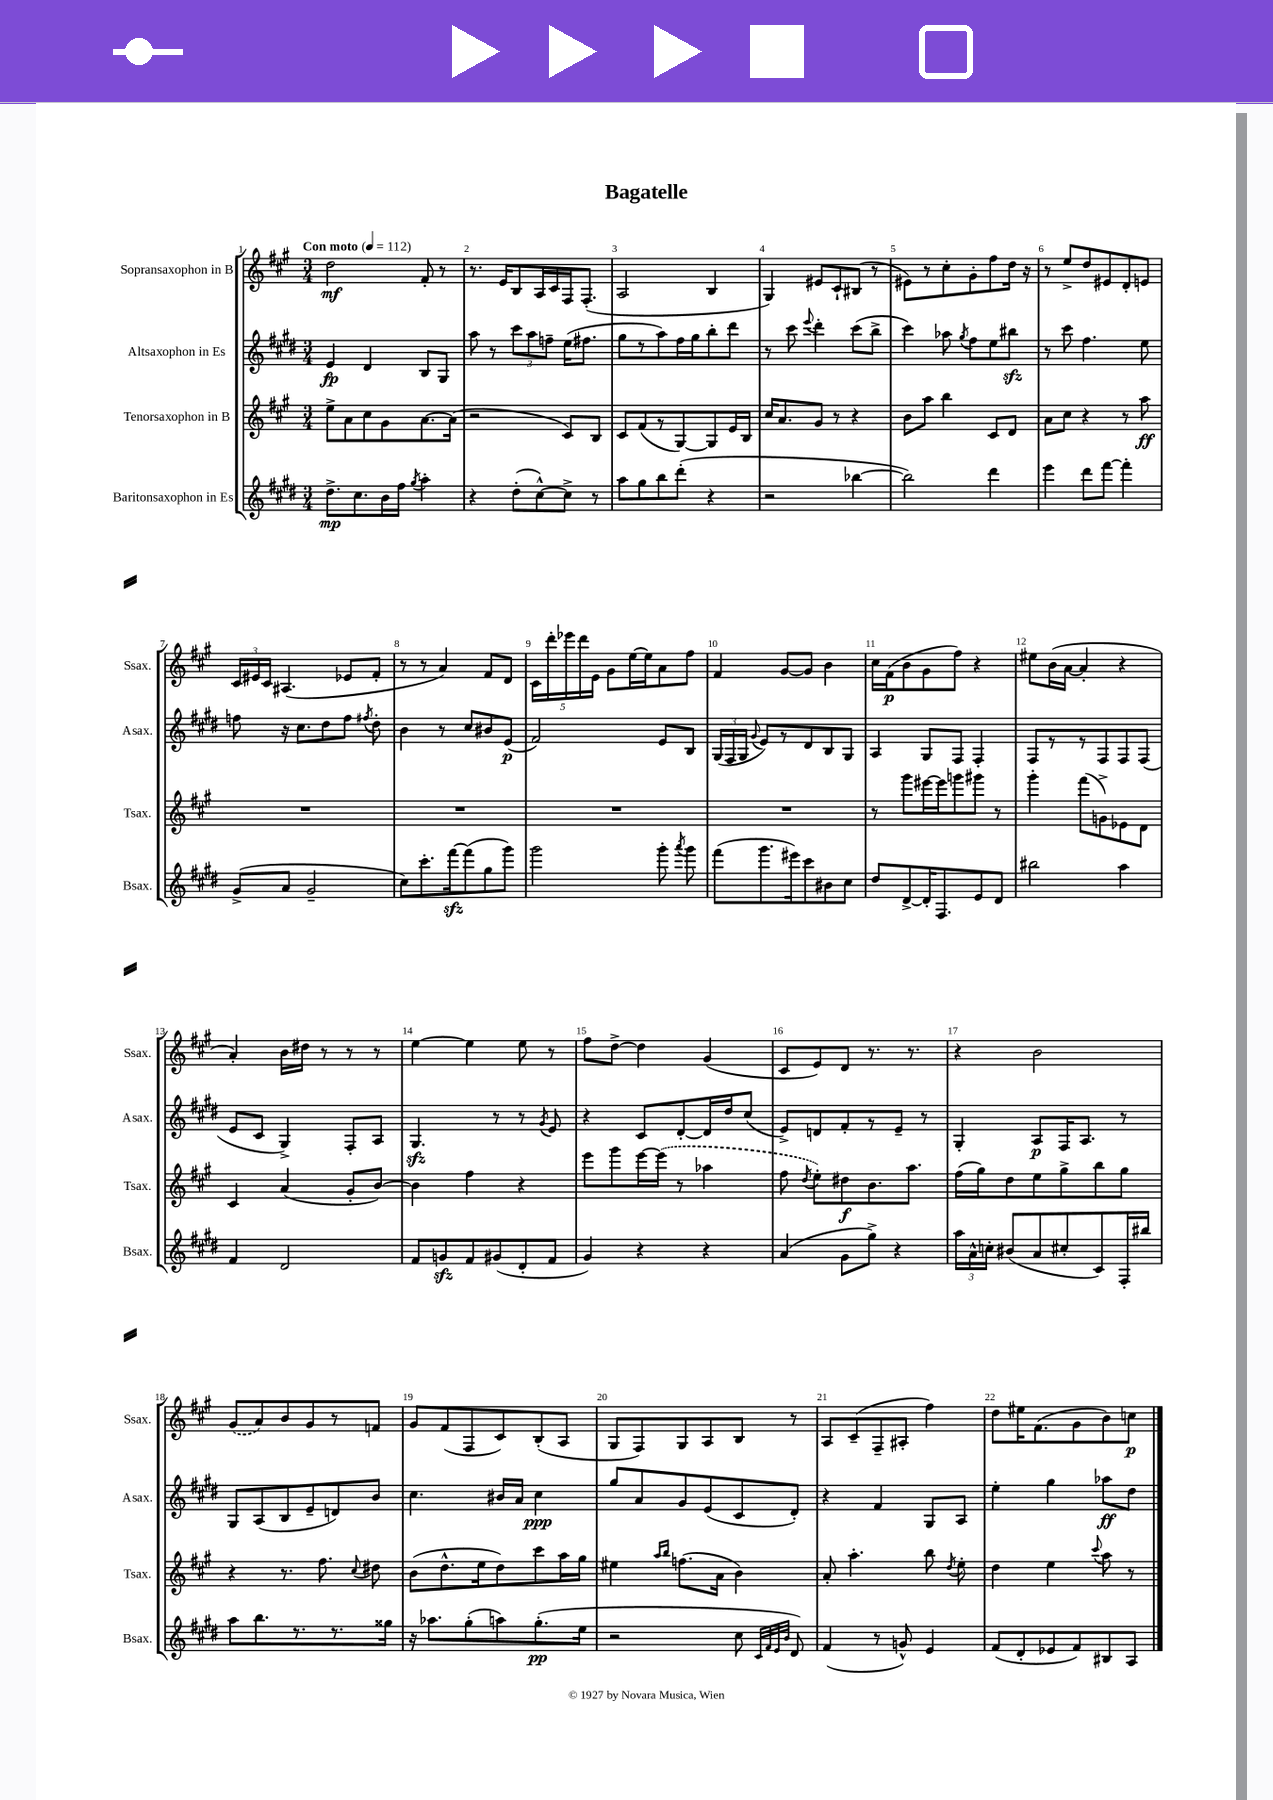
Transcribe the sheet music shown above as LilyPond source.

\header { title = "Bagatelle" }
<<
\new StaffGroup <<
\new Staff = "s0" \with { instrumentName = "Sopransaxophon in B" shortInstrumentName = "Ssax." } {
    \clef treble \key a \major \numericTimeSignature \time 3/4 \tempo "Con moto" 4 = 112
    \autoBeamOff d''2\mf fis'8-. r8 |
    r8. e'16[ b8 a16 cis'16 fis16 fis8.]-.( |
    a2 b4 |
    gis4) eis'8[ cis'8-! bis8]( r8 |
    eis'8[) r8 cis''8-. gis'8-. fis''8 d''16] r16 |
    r8 e''8[-> d''8 eis'8 d'8-. e'8] |
    \tuplet 3/2 { cis'16[ eis'16 cis'16] } ais4.( ees'8[ fis'8]-. |
    r8 r8 a'4) fis'8[ d'8] |
    \tuplet 5/4 { cis'16[ d'''16-. ees'''16 d'''16 e'16] } gis'8[ e''16~ e''16 a'8 fis''8] |
    fis'4 gis'8[~ gis'8] b'4 |
    cis''16[ fis'16\p( b'8 gis'8 fis''8]) r4 |
    eis''8[ b'16( a'16]~ a'4-. r4 |
    a'4-.) b'16[ dis''16] r8 r8 r8 |
    e''4~ e''4 e''8 r8 |
    fis''8[ d''8]~-> d''4 gis'4( |
    cis'8[ e'8) d'8] r8. r8. |
    r4 b'2 |
    \once \slurDashed gis'8[( a'8) b'8 gis'8 r8 f'8] |
    gis'8[ fis'8( fis8 cis'8) b8-.( a8] |
    gis8[ fis8) gis8 a8 b8] r8 |
    a8[ cis'8--( fis8-- ais8]-. fis''4) |
    d''8[ eis''16 fis'8.( gis'8 b'8) c''8]\p \bar "|." |
}
\new Staff = "s1" \with { instrumentName = "Altsaxophon in Es" shortInstrumentName = "Asax." } {
    \clef treble \key e \major \numericTimeSignature \time 3/4
    \autoBeamOff e'4\fp dis'4 b8[ gis8] |
    a''8 r8 \tuplet 3/2 { cis'''8[ a''8 f''8]-- } e''16[( fis''8.] |
    gis''8[ r8 a''8) fis''16 gis''16 b''8-. dis'''8] |
    r8 cis'''8 \appoggiatura { e'''8 } dis'''4-. cis'''8[( b''8]-> |
    cis'''4) aes''8 \acciaccatura { gis''8 } fis''8[ e''8 bis''8]\sfz |
    r8 cis'''8 fis''4. e''8 |
    f''8 r16 cis''8.[ dis''8 f''8] \acciaccatura { fis''8 } dis''8-. |
    b'4 r8 cis''8[ bis'8 e'8]\p( |
    fis'2) e'8[ b8] |
    \tuplet 3/2 { gis16[( fis16 gis16] } \appoggiatura { gis'8 } e'8[) r8 dis'8 b8 gis8] |
    a4 gis8[ fis8] fis4-. |
    fis8[ r8 r8 fis8 fis8 fis8]( |
    e'8[ cis'8] gis4->) fis8[-. a8] |
    gis4.\sfz r8 r8 \acciaccatura { gis'8 } e'8 |
    r4 cis'8[ dis'8~-. dis'16 dis''16 cis''8]( |
    e'8[->) d'8 fis'8-. r8 e'8]-- r8 |
    gis4-. a8[\p fis16 a8.] r8 |
    gis8[ a8( b8 e'8-- d'8) b'8] |
    cis''4. bis'16[ a'16] cis''4\ppp |
    gis''8[ a'8 gis'8 e'8( cis'8 dis'8]-.) |
    r4 fis'4 gis8[ a8] |
    e''4-. gis''4 aes''8[\ff dis''8] \bar "|." |
}
\new Staff = "s2" \with { instrumentName = "Tenorsaxophon in B" shortInstrumentName = "Tsax." } {
    \clef treble \key a \major \numericTimeSignature \time 3/4
    \autoBeamOff e''8[-> a'8 cis''8 gis'8 a'8.~ a'16]( |
    r2 cis'8[) b8] |
    cis'8[ fis'8( r8 gis8~) gis8 e'16 b16] |
    cis''16[ a'8. gis'8] r8 r4 |
    b'8[ a''8] b''4 cis'8[ d'8] |
    a'8[ cis''8] r4 r8 a''8\ff |
    R2. |
    R2. |
    R2. |
    R2. |
    r8 gis'''8[ eis'''16~ eis'''16 g'''8 gis'''8] r8 |
    gis'''4-. fis'''8[( g'8->) ees'8 d'8] |
    cis'4 a'4( gis'8[-. b'8]~) |
    b'4 fis''4 r4 |
    e'''8[ gis'''8 e'''16~ \once \slurDashed e'''16]( r8 aes''4 |
    fis''8 \acciaccatura { d''8 } e''8[-.) dis''8\f b'8. a''8.] |
    fis''16[( gis''16) d''8 e''8 gis''8-> b''8 gis''8] |
    r4 r8. fis''8. \appoggiatura { cis''8 } dis''8 |
    b'8[( d''8.-^ e''16 d''8) cis'''8 a''16 gis''16] |
    eis''4 \grace { a''16[ b''16] } f''8.[( a'16] b'4) |
    a'8-. a''4.-. b''8 \acciaccatura { d''8 } e''8-. |
    d''4 e''4 \appoggiatura { cis'''8 } a''8 r8 \bar "|." |
}
\new Staff = "s3" \with { instrumentName = "Baritonsaxophon in Es" shortInstrumentName = "Bsax." } {
    \clef treble \key e \major \numericTimeSignature \time 3/4
    \autoBeamOff dis''8.[->\mp cis''8. b'16 fis''16] \acciaccatura { gis''8 } a''4-. |
    r4 dis''8[-.( cis''8~-^) cis''8]-> r8 |
    a''8[ gis''8 b''8 dis'''8]-.( r4 |
    r2 bes''4~ |
    bes''2) dis'''4 |
    e'''4 dis'''8[ fis'''8]~ fis'''4-. |
    gis'8[->( a'8] gis'2-- |
    cis''8[) cis'''8.-. fis'''16~\sfz fis'''8( gis''8 gis'''8]) |
    gis'''2 gis'''8-. \acciaccatura { a'''8 } gis'''8 |
    fis'''8[( gis'''8. eis'''16) cis'''8 bis'8 cis''8] |
    dis''8[ dis'8~-> dis'16-. fis8. e'8 dis'8] |
    bis''2 a''4 |
    fis'4 dis'2 |
    fis'8[ g'8\sfz fis'8 gis'8( dis'8-. fis'8] |
    gis'4) r4 r4 |
    a'4( gis'8[ gis''8]->) r4 |
    \tuplet 3/2 { a''16[ a'16-^ c''16]-. } bis'8[( a'8 cis''8-. cis'8) fis16-. bis''16] |
    a''8[ b''8. r8. r8. gisis''16] |
    r16 aes''8.[ gis''8-.( a''8) gis''8.-.\pp( e''16] |
    r2 cis''8 \grace { cis'32[ fis'32 e'32 b'32] } dis'8) |
    fis'4( r8 g'8-^) e'4 |
    fis'8[( dis'8-. ees'8 fis'8) bis8 a8] \bar "|." |
}
>>
>>
\layout { \context { \Score \override BarNumber.break-visibility = ##(#f #t #t) barNumberVisibility = #all-bar-numbers-visible } }
